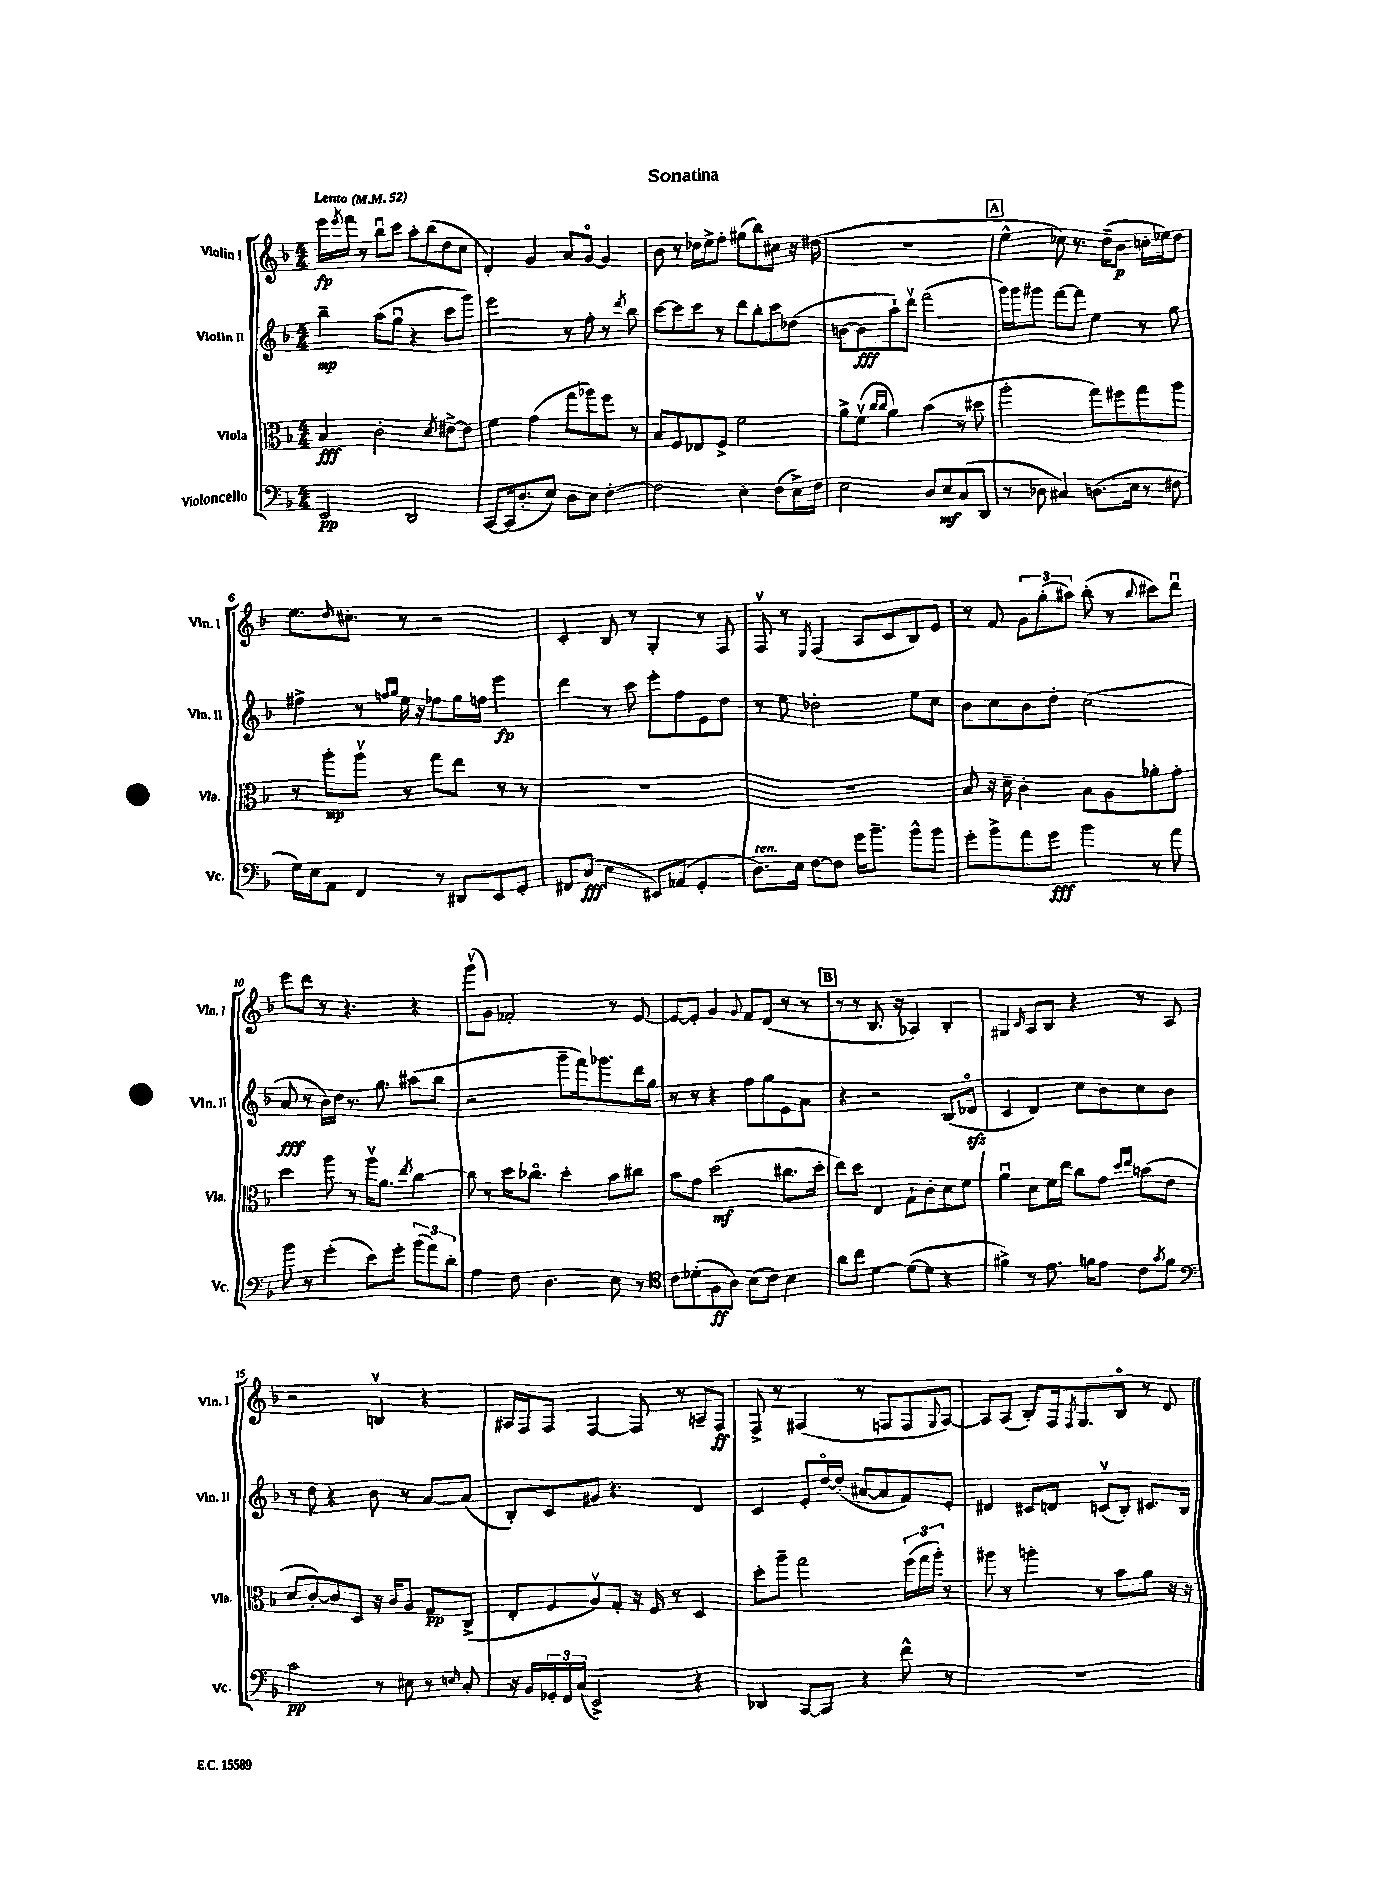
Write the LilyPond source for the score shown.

\header { title = "Sonatina" }
<<
\new StaffGroup <<
\new Staff = "s0" \with { instrumentName = "Violin I" shortInstrumentName = "Vln. I" } {
    \clef treble \key f \major \numericTimeSignature \time 4/4 \tempo "Lento" 4 = 52
    e'''16\fp \acciaccatura { e'''8 } f'''16 r8 bes''8\downbow c'''8 a''8-. bes''8( d''8 c''8 |
    d'4-.) g'4 a'8 g'8~\flageolet g'4 |
    bes'8 r8 des''16 e''16-> f''8-. gis''8( bes''8) cis''8 r16 dis''16( |
    R1 |
    \mark \markup { \box "A" } e''4-^ ces''8) r8. d''16--( bes'8\p c''16-. ees''16) d''8 |
    e''8. \grace { d''16 } cis''8.-. r8 r2 |
    c'4-. bes8 r8 g4-. r8 f8 |
    f8\upbow r8 \acciaccatura { e8 } f4( a8 c'8 bes8) e'8 |
    r8 f'8 \tuplet 3/2 { g'8 g''8-.( ais''8) } bes''8-.( r8 \appoggiatura { bes''8 } cis'''8) d'''8\downbow |
    e'''8 d'''8 r8 r4. r4 |
    g'''8\upbow( g'8) fes'2-. r8 e'8~ |
    e'8~ e'8-. g'4 \appoggiatura { g'8 } f'8 d'8( r8 r8 |
    \mark \markup { \box "B" } r8 r8 bes8. r16 aes4) bes4-. |
    gis4 \grace { c'16 } a8 bes8 r4 r8 a8 |
    r2 b4\upbow r4 |
    ais16 f16 f8 f4~ f8 r8 a8-- f8\ff |
    f8-> r8 fis4( r8 f8 f8 \appoggiatura { g8 } a8~) |
    a8 a8( bes8-.) f16 \acciaccatura { f8 } g8. bes8\flageolet r8 d'8 \bar "|." |
}
\new Staff = "s1" \with { instrumentName = "Violin II" shortInstrumentName = "Vln. II" } {
    \clef treble \key f \major \numericTimeSignature \time 4/4
    bes''4--\mp a''8( g''8\downbow r4 c'''8 g'''8) |
    e'''2 r8 f''8-. r8 \acciaccatura { d'''8 } bes''8 |
    c'''8~ c'''8 c'''8 r8 d'''8 bes''8-. c'''8 des''8( |
    b'8~ b'8\fff a''8-!) d'''8\upbow f'''2( |
    \mark \markup { \box "A" } g'''16) g'''16 gis'''8 f'''8~ f'''8 e''4 r8 g''8 |
    fis''4-> r8 \grace { f''16 g''16 } e''16 r16 fes''8 g''16 f''16 e'''4\fp |
    d'''4 r8 c'''8 e'''8-. f''8 e'8 d''8 |
    r8 e''8 des''2-. e''8 c''8 |
    bes'8 c''8 bes'8 d''8-. c''2( |
    a'8\fff r8 bes'16) d''16 r8. g''8. ais''8( bes''8 |
    r2 g'''8-- f'''16) ges'''8. d'''16 g''16 |
    r8 r8 r4 f''8 g''8 e'8 a'8 |
    \mark \markup { \box "B" } r4 r2 bes8( des'8\flageolet\sfz |
    c'4 d'4) c''8 bes'8 c''8 bes'8 |
    r8 d''8 r4 bes'8 r8 a'8~ a'8( |
    bes8-.) c'8 gis'8 r4. d'4 |
    c'4 e'8-. d''16~\flageolet d''16-.( ais'8~ ais'8 f'8) e'8-. |
    dis'4 cis'8 d'8 c'8\upbow( bes8-.) cis'8. bes16 \bar "|." |
}
\new Staff = "s2" \with { instrumentName = "Viola" shortInstrumentName = "Vla." } {
    \clef alto \key f \major \numericTimeSignature \time 4/4
    bes4\fff c'2-. \acciaccatura { d'8 } eis'8~-> eis'8 |
    f'4 g'4( g''8 aes''8) f''8 r8 |
    bes8 f8 ees8 f8-> f'2 |
    a'8-> f'8\upbow( \grace { c''16 c''16 } a'4) bes'4( r8 dis''8 |
    \mark \markup { \box "A" } a''2-. g''8) fis''8 g''8 a''8 |
    r8 a''8-.\mp a''8\upbow r8 g''8 e''8 r8 r8 |
    R1 |
    R1 |
    bes8 r16 d'16-- c'4-. bes8 a8 aes'8-. g'8-. |
    d''4 a''8 r8 a''16\upbow a'8. \acciaccatura { e''8 } c''4~ |
    c''8 r8 d''16 ces''8.\flageolet d''4-. bes'8 cis''8 |
    bes'8 g'8 d''2\mf( cis''8. d''16-. |
    \mark \markup { \box "B" } e''8) d''8 e4 g8-! c'8-. d'8 f'8 |
    a'4\downbow d'8 f'16 e''16 c''8 g'8 \grace { d''16 e''16 } b'8( e'8 |
    d'8 c'8~-.) c'8 d8 r16 c'16 a8 g8\pp c8->( |
    e8-. f8 a8\upbow) g8-. r16 f16 r8 d4 |
    d''8-. a''8-- g''2 \tuplet 3/2 { f''16( g''16 a''16-.) } r8 |
    ais''8 r8 a''4-. r8 bes'8 a'8 r16 r16 \bar "|." |
}
\new Staff = "s3" \with { instrumentName = "Violoncello" shortInstrumentName = "Vc." } {
    \clef bass \key f \major \numericTimeSignature \time 4/4
    e,2\pp d,2 |
    c,8~ c,16( d8.-. e8) d8 e8 f4~-. |
    f2 e4-. f8( e16->) f16 |
    e2 d8 e8\mf c8( d,8 |
    \mark \markup { \box "A" } r8 des8 cis4) d8.( e16 r8 fis8 |
    g16) e16 a,8 f,4 r8 dis,8 e,8 g,8-. |
    fis,8 c8\fff( e4 eis,8) aes,8( g,4-. |
    d8.^\markup { \italic "ten." }) e16 f8~ f8 g'16 bes'8.-- bes'8-^ bes'8 |
    g'8-. bes'8-> a'8 g'8\fff bes'4 r8 a'8 |
    bes'8 r8 g'4-.( e'8) g'8-. \tuplet 3/2 { bes'8( a'8) d'8-. } |
    a4 f8 d4. e8 r8 |
    \clef tenor c'8 des'8-.( f8\ff a8) bes8( c'8) bes4 |
    \mark \markup { \box "B" } a'8 c''8 d'4~ d'8~( d'8 r4 |
    fis'4->) r8 e'8. f'16 e'8 c'8 \acciaccatura { g'8 } f'8 |
    \clef bass c'2\pp r8 eis8 r8 \grace { e16 } c8-. |
    r16 bes,16 \tuplet 3/2 { ges,16-. f,16 c16( } e,2->) r4 |
    des,4 c,8~ c,8 r4 f'8-^ r8 |
    R1 \bar "|." |
}
>>
>>
